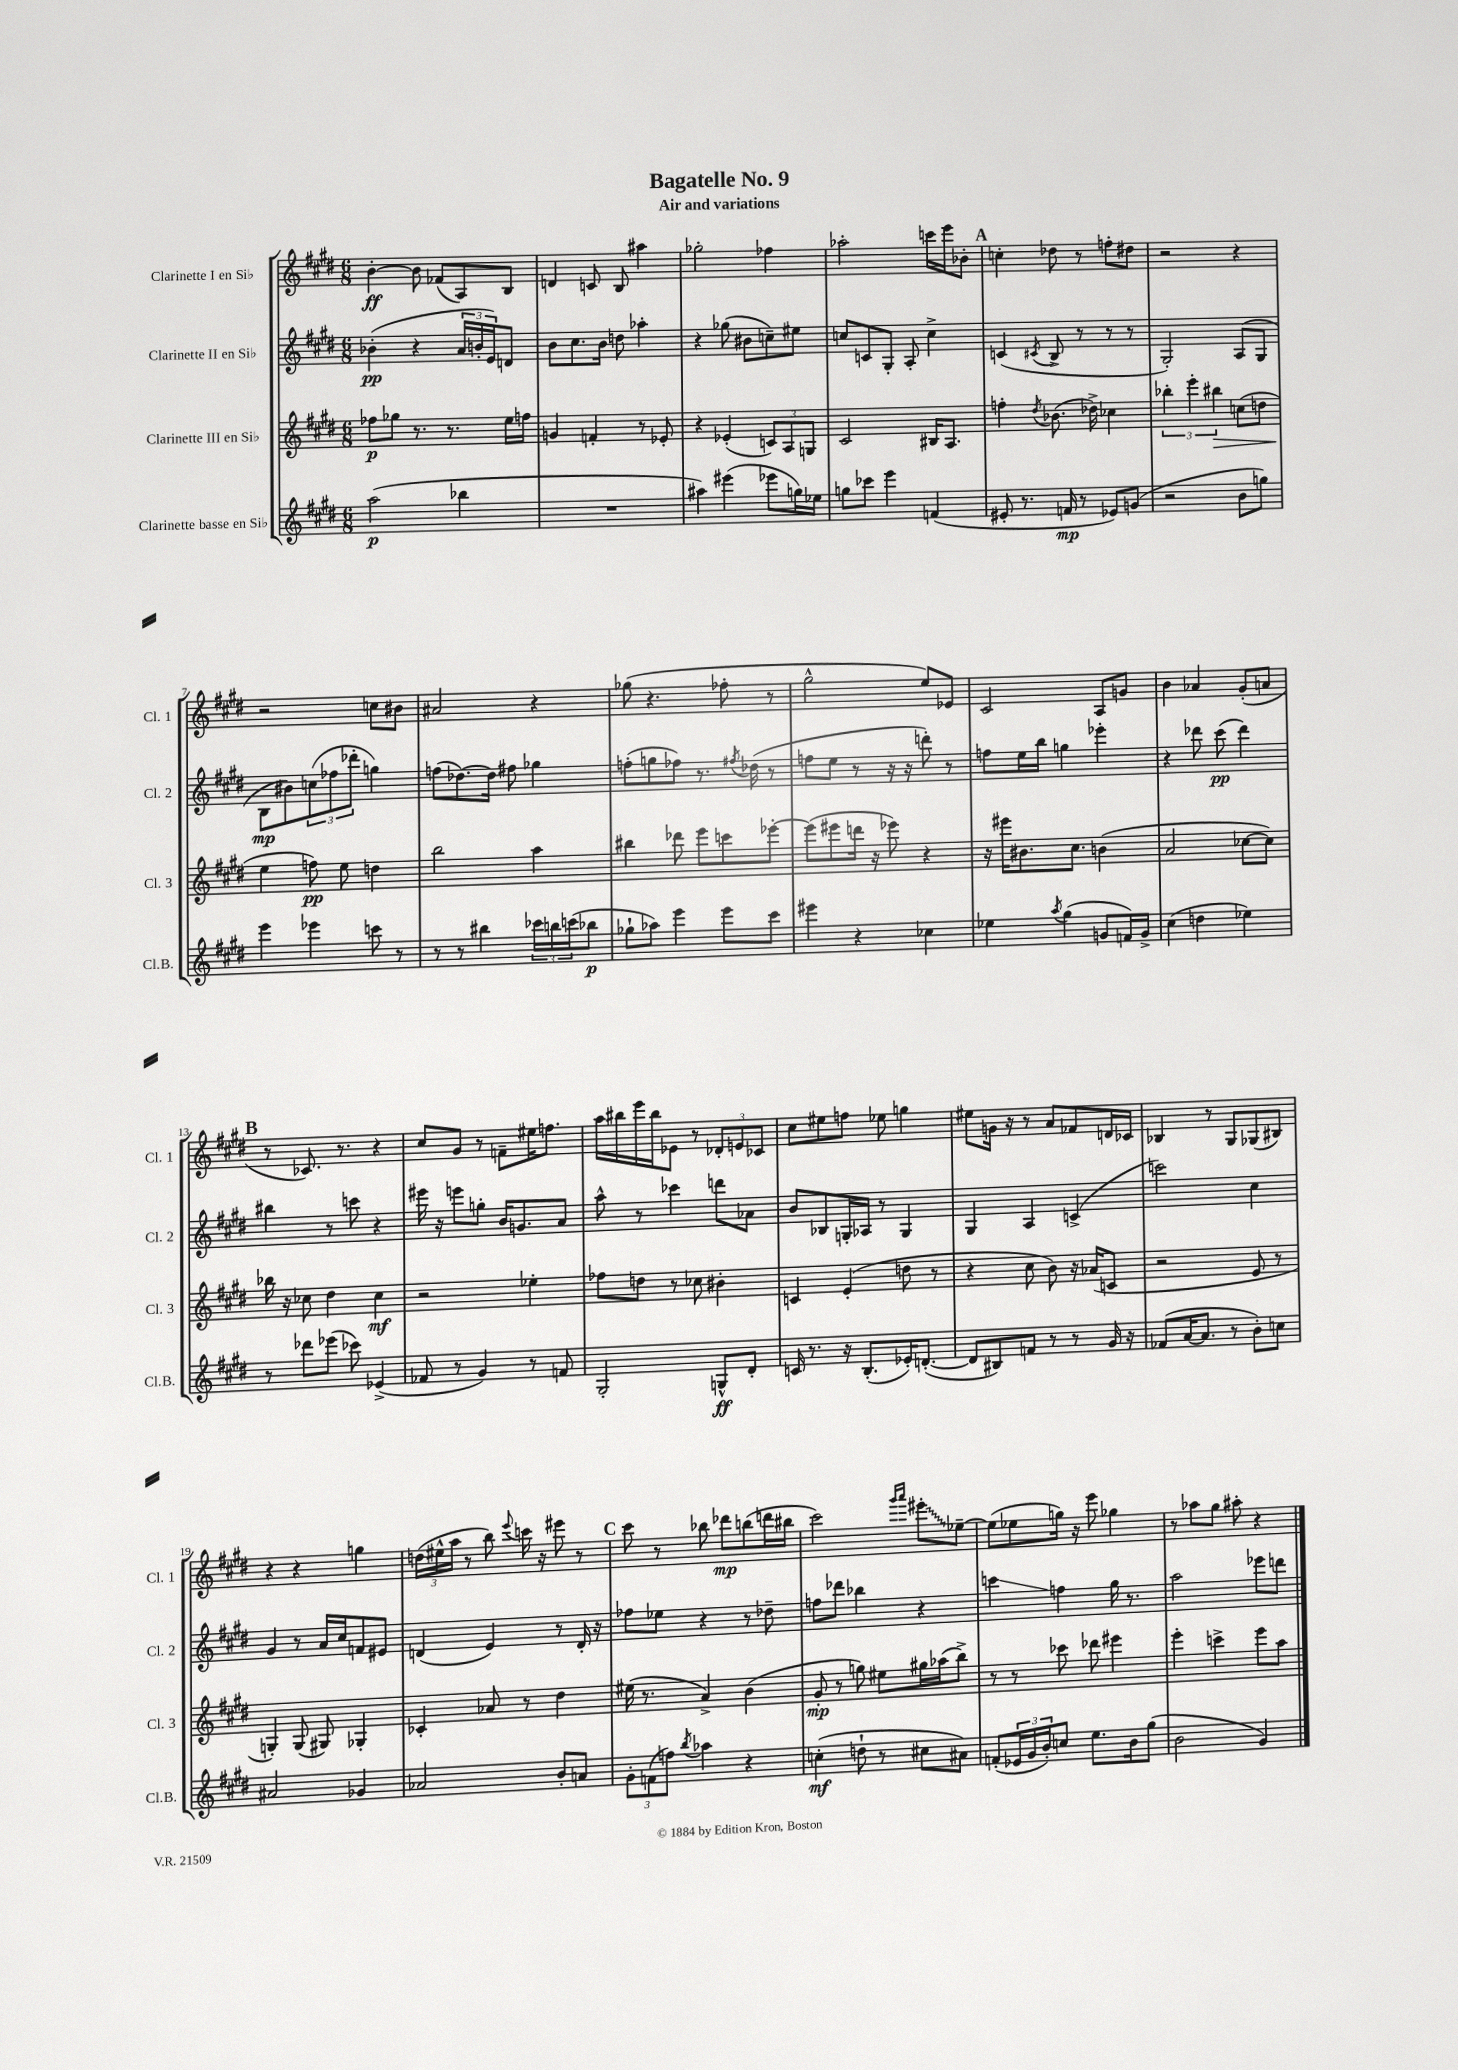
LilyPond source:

\header { title = "Bagatelle No. 9" subtitle = "Air and variations" }
<<
\new StaffGroup <<
\new Staff = "s0" \with { instrumentName = "Clarinette I en Sib" shortInstrumentName = "Cl. 1" } {
    \clef treble \key e \major \numericTimeSignature \time 6/8
    b'4~-.\ff b'8 fes'8( a8) b8 |
    d'4 c'8 b8 ais''4 |
    ges''2-. fes''4 |
    aes''2-. c'''16 e'''16 bes'8-. |
    \mark \markup { \bold "A" } c''4-. des''8 r8 f''8-. dis''8 |
    r2 r4 |
    r2 c''8 bis'8 |
    ais'2 r4 |
    ges''8( r4. fes''8-. r8 |
    gis''2-^ e''8) ees'8 |
    cis'2 a8 g'8 |
    b'4 aes'4 gis'8-.( a'8 |
    \mark \markup { \bold "B" } r8 ces'8.) r8. r4 |
    cis''8 gis'8 r8 f'8-- eis''16 f''8. |
    a''16 bis''16 e'''16 bis''16 ees'8 r8 \tuplet 3/2 { des'8-. e'8 ces'8 } |
    cis''8 eis''8 f''8 ees''8 g''4 |
    eis''8 g'16 r16 r8 a'8 fes'8 d'16 ces'16 |
    bes4 r8 gis8 ges8( bis8) |
    r4 r4 g''4 |
    \tuplet 3/2 { d''16( eis''16-^ a''16 } r8 b''8) \appoggiatura { e'''8 } c'''16 r16 eis'''8 r8 |
    \mark \markup { \bold "C" } cis'''8 r8 bes''8 des'''8\mp b''8( d'''16 bis''16 |
    cis'''2) \grace { gis'''16 a'''16 } \once \override Glissando.style = #'zigzag eis'''8-.\glissando ees''8~-- |
    ees''8( ees''8 g''16) r16 e'''8 ges''4 |
    r8 aes''8 gis''8 ais''8-. r4 \bar "|." |
}
\new Staff = "s1" \with { instrumentName = "Clarinette II en Sib" shortInstrumentName = "Cl. 2" } {
    \clef treble \key e \major \numericTimeSignature \time 6/8
    bes'4-.\pp( r4 \tuplet 3/2 { a'16 b'16-. e'16) } d'8 |
    b'8 cis''8. b'16 d''8 aes''4-. |
    r4 ges''8( bis'8 c''8--) eis''8 |
    c''8 c'8 gis8-. a8-. c''4-> |
    \mark \markup { \bold "A" } c'4( \acciaccatura { cis'8 } b8-> r8 r8 r8 |
    gis2-.) a8( gis8 |
    b8\mp bis'8) \tuplet 3/2 { c''8( fes''8 des'''8-. } g''4) |
    f''8( des''8.~) des''16 fis''8 ges''4 |
    f''8-.( g''8 fes''8) r8. \acciaccatura { fis''8 } des''16( r8 |
    f''8 e''8 r8 r16 r16 d'''8-.) r8 |
    f''8 e''16 b''16 g''4 ees'''4-. |
    r4 des'''8 cis'''8\pp( des'''4) |
    \mark \markup { \bold "B" } bis''4 r8 c'''8 r4 |
    eis'''16 r16 e'''8 g''8-. b'16 g'8. a'8 |
    a''8-^ r8 ces'''4 d'''8 aes'8 |
    b'8 bes8 g16-. aes16 r8 g4 |
    gis4 a4 c'4->( |
    c'''2) cis''4 |
    gis'4 r8 a'16 cis''16 f'8 eis'8 |
    d'4( e'4) r8 d'16-. r16 |
    \mark \markup { \bold "C" } fes''8 ees''8 r4 r8 des''8-- |
    f''8 des'''8 bes''4 r4 |
    c'''4\glissando f''4 gis''16 r8. |
    a''2 ees'''8 d'''8 \bar "|." |
}
\new Staff = "s2" \with { instrumentName = "Clarinette III en Sib" shortInstrumentName = "Cl. 3" } {
    \clef treble \key e \major \numericTimeSignature \time 6/8
    fes''8\p ges''8 r8. r8. e''16 f''16 |
    g'4 f'4-. r8 ees'8-. |
    r4 ees'4-.( \tuplet 3/2 { c'8) a8 g8 } |
    cis'2 bis16 a8. |
    \mark \markup { \bold "A" } f''4-. \acciaccatura { dis''8 } bes'8.( des''16->) ces''4 |
    \tuplet 3/2 { bes''4-. e'''4-. bis''4\> } c''8( d''8 |
    e''4\! f''8\pp) e''8 d''4 |
    b''2 a''4 |
    bis''4 des'''8 e'''8 c'''8 ees'''8~-. |
    ees'''8( eis'''8 d'''16 r16 ees'''8) r4 |
    r16 eis'''16 bis'8. cis''8. b'4( |
    a'2 ces''8~ ces''8) |
    \mark \markup { \bold "B" } bes''16 r16 ces''8 dis''4 ces''4\mf |
    r2 ees''4-. |
    fes''8 d''8 r8 ces''8 bis'4-. |
    c'4 e'4-.( d''8 r8 |
    r4 cis''8 b'8) r16 aes'16( c'8 |
    r2 e'8 r8 |
    g4-.) g8( gis8) ges4-. |
    ces'4-. aes'8 r8 dis''4 |
    \mark \markup { \bold "C" } eis''16( r8. a'4->) b'4( |
    gis'8-.\mp r8 g''8) eis''8 gis''16 aes''16( b''8->) |
    r8 r8 ces'''8 des'''8 eis'''4 |
    e'''4-. c'''4-> e'''8 a''8 \bar "|." |
}
\new Staff = "s3" \with { instrumentName = "Clarinette basse en Sib" shortInstrumentName = "Cl.B." } {
    \clef treble \key e \major \numericTimeSignature \time 6/8
    a''2\p( bes''4 |
    R2. |
    ais''4) eis'''4( ees'''8 g''16) ees''16 |
    g''8 ces'''8 e'''4 f'4( |
    \mark \markup { \bold "A" } eis'8-. r8. f'16\mp r8 ees'8) g'8( |
    r2 b'8 g''8) |
    e'''4 ees'''4 c'''8 r8 |
    r8 r8 bis''4 \tuplet 3/2 { ces'''16 b''16 c'''16( } bes''8\p |
    ges''8-! aes''8) e'''4 e'''8 cis'''8 |
    eis'''4 r4 ces''4 |
    ees''4 \acciaccatura { a''8 } gis''4( g'8 f'16) g'16-> |
    cis''4( d''4 ees''4) |
    \mark \markup { \bold "B" } r8 des'''8 ees'''8( ces'''8) ees'4->( |
    fes'8 r8 gis'4) r8 f'8 |
    gis2-. g8-^\ff dis'8-. |
    c'16 r8. r16 b8.-.( ees'16-.) d'8.~-.( |
    d'8 bis8) f'8 r8 r8 gis'16 r16 |
    fes'8( a'16~ a'8. r8 b'8-.) c''8 |
    ais'2 ges'4 |
    aes'2 b'8-. a'8 |
    \mark \markup { \bold "C" } \tuplet 3/2 { gis'8-. f'8( f''8) } \acciaccatura { b''8 } aes''4 r4 |
    c''4-.\mf( d''8-! r8 cis''8 ais'8) |
    f'8-.( \tuplet 3/2 { ees'16 gis'16 b'16-.) } c''8 e''8. b'16 gis''8( |
    b'2 gis'4) \bar "|." |
}
>>
>>
